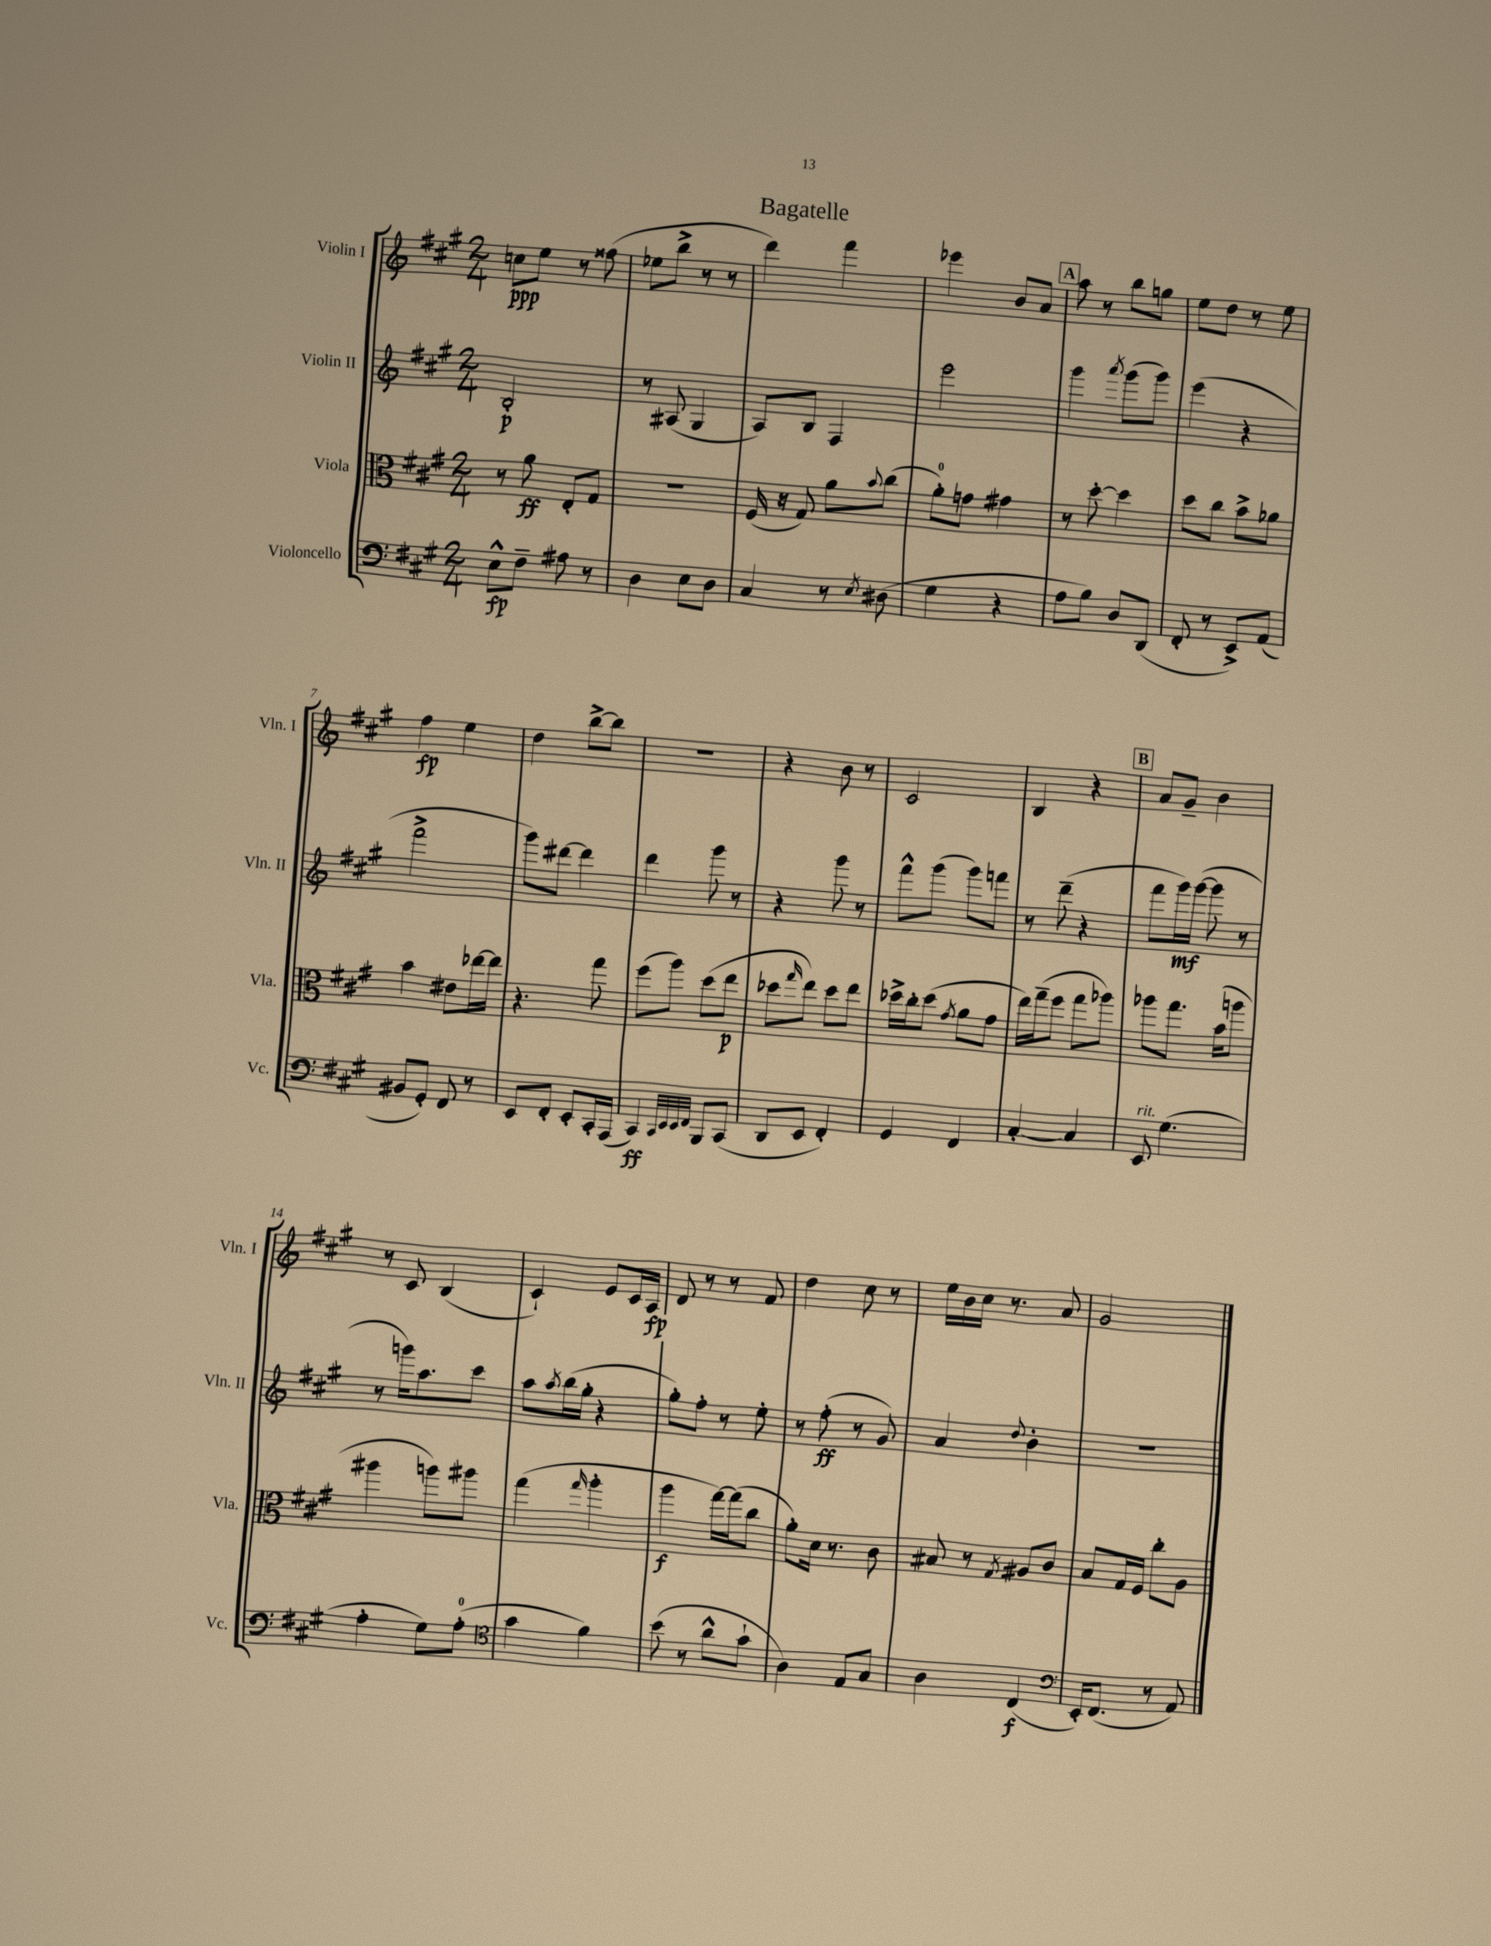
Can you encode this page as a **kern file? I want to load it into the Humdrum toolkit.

**kern	**kern	**kern	**kern
*staff4	*staff3	*staff2	*staff1
*clefF4	*clefC3	*clefG2	*clefG2
*k[f#c#g#]	*k[f#c#g#]	*k[f#c#g#]	*k[f#c#g#]
*M2/4	*M2/4	*M2/4	*M2/4
8E^^\L	8r	2B'/	8cc\L
8F#~\J	8a\	.	8ee\J
8A#\	8E'/L	.	8r
8r	8G#/J	.	(8ff##\
=	=	=	=
4D\	2r	8r	8ee-\L
.	.	(8A#/	8bb^\J
8E\L	.	4G#/	8r
8D\J	.	.	8r
=	=	=	=
4C#/	(16F#/	8A/L)	4ddd\)
.	16r	.	.
.	8G#/)	8B/J	.
8r	8a\L	4F#/	4fff#\
8qE/	8qqb/	.	.
(8D#\	(8cc#\J	.	.
=	=	=	=
4G#\	8a'\L)	2eee\	4eee-\
.	8g\J	.	.
4r	4g#\	.	8b/L
.	.	.	8a/J
=	=	=	=
8A\L	8r	4ggg#\	8aa\
8B\J)	[8dd'\	.	8r
.	.	8qaaa/	.
8D/L	4dd\]	(8ggg#\L	8bb\L
(8DD/J	.	8ggg#\J)	8gg\J
=	=	=	=
8FF#'/	8dd\L	(4eee\	8ee\L
8r	8cc#\J	.	8dd\J
8EE^/L)	8b^\L	4r	8r
(8AA/J	8a-\J	.	8ee\
=	=	=	=
8BB#/L	4b\	2fff#^\	4ff#\
8GG#'/J)	.	.	.
8FF#/	8e#\L	.	4ee\
8r	[16ee-\L	.	.
.	16ee-\]JJ	.	.
=	=	=	=
8EE/L	4.r	8ggg#\L)	4dd\
8FF#'/J	.	[8ddd#\J	.
8EE'/L	.	4ddd#\]	[8bb^\L
16CC#'/L	8gg#\	.	8bb\]J
(16AAA/JJ	.	.	.
=	=	=	=
4CC#/)	(8ff#\L	4ddd\	2r
.	8aa\J)	.	.
32qqCC#/LLL	.	.	.
32qqEE/	.	.	.
32qqEE/	.	.	.
32qqFF#/JJJ	.	.	.
8BBB/L	(8dd\L	8ggg#\	.
(8CC#/J	8ee\J	8r	.
=	=	=	=
8DD/L	8dd-\L	4r	4r
.	16qqgg#/	.	.
8EE/J	8ee\J)	.	.
4FF#'/)	8dd-\L	8ggg#\	8b\
.	8ee\J	8r	8r
=	=	=	=
4GG#/	16dd-^\LL	8fff#^^\L	2c#/
.	16cc#'\J	.	.
.	(8dd-\J	(8ggg#\J	.
.	8qg#/	.	.
4FF#/	8a\L	8ggg#\L)	.
.	8g#\J	8fff\J	.
=	=	=	=
[4C#'/	16ee\LL)	8r	4B/
.	(16gg#~\J	.	.
.	8ff#\J	(8ddd~\	.
4C#/]	8gg#\L	4r	4r
.	8aa-\J)	.	.
=	=	=	=
8EE/	8aa-\L	8fff#\L	8a/L
(4.G#\	8.gg#\J	16ggg#\L)	8g#~/J
.	.	([16ggg#\JJ	.
.	.	8ggg#\]	4b\
.	(16b\LK	.	.
.	8aa\J	8r	.
=	=	=	=
4A'\	4aa#\	8r	8r
.	.	16ggg\LK)	8c#/
.	.	8.aa\	.
8G#\L)	8aa\L)	.	(4B/
(8A'\J	8aa#\J	8ccc#\J	.
=	=	=	=
*clefC4	*	*	*
4g#\	(4gg#\	8aa\L	4c#`/)
.	.	8qaa/	.
.	.	(16bb\L	.
.	.	16gg#'\JJ	.
.	16qqgg#/	.	.
4f#\)	4aa'\	4r	8e/L
.	.	.	16c#/L
.	.	.	16A/JJ
=	=	=	=
(8b\	4aa\	8gg#'\L)	8d/
8r	.	8ff#'\J	8r
8a^^\L	[16gg#\LL)	8r	8r
.	(16gg#\]J	.	.
8g#`\J	8cc#\J	8ee'\	8f#/
=	=	=	=
4A\)	8a'\L)	8r	4dd\
.	16d\Jk	(8ff#'\	.
.	8.r	.	.
8E/L	.	8r	8cc#\
8G#/J	8c#\	8g#/)	8r
=	=	=	=
4A\	8B#/	4a/	16ee\LL
.	.	.	16b\
.	8r	.	16cc#\JJ
.	.	.	8.r
.	8qG#/	8qqdd/	.
(4C#/	8A#/L	4b'\	.
.	8c#/J	.	8a/
=	=	=	=
*clefF4	*	*	*
16EE'/LK)	8B/L	2r	2g#/
(8.FF#/J	.	.	.
.	16G#/L	.	.
.	16F#/JJ	.	.
8r	8cc#'\L	.	.
8AA/)	8A\J	.	.
==	==	==	==
*-	*-	*-	*-
